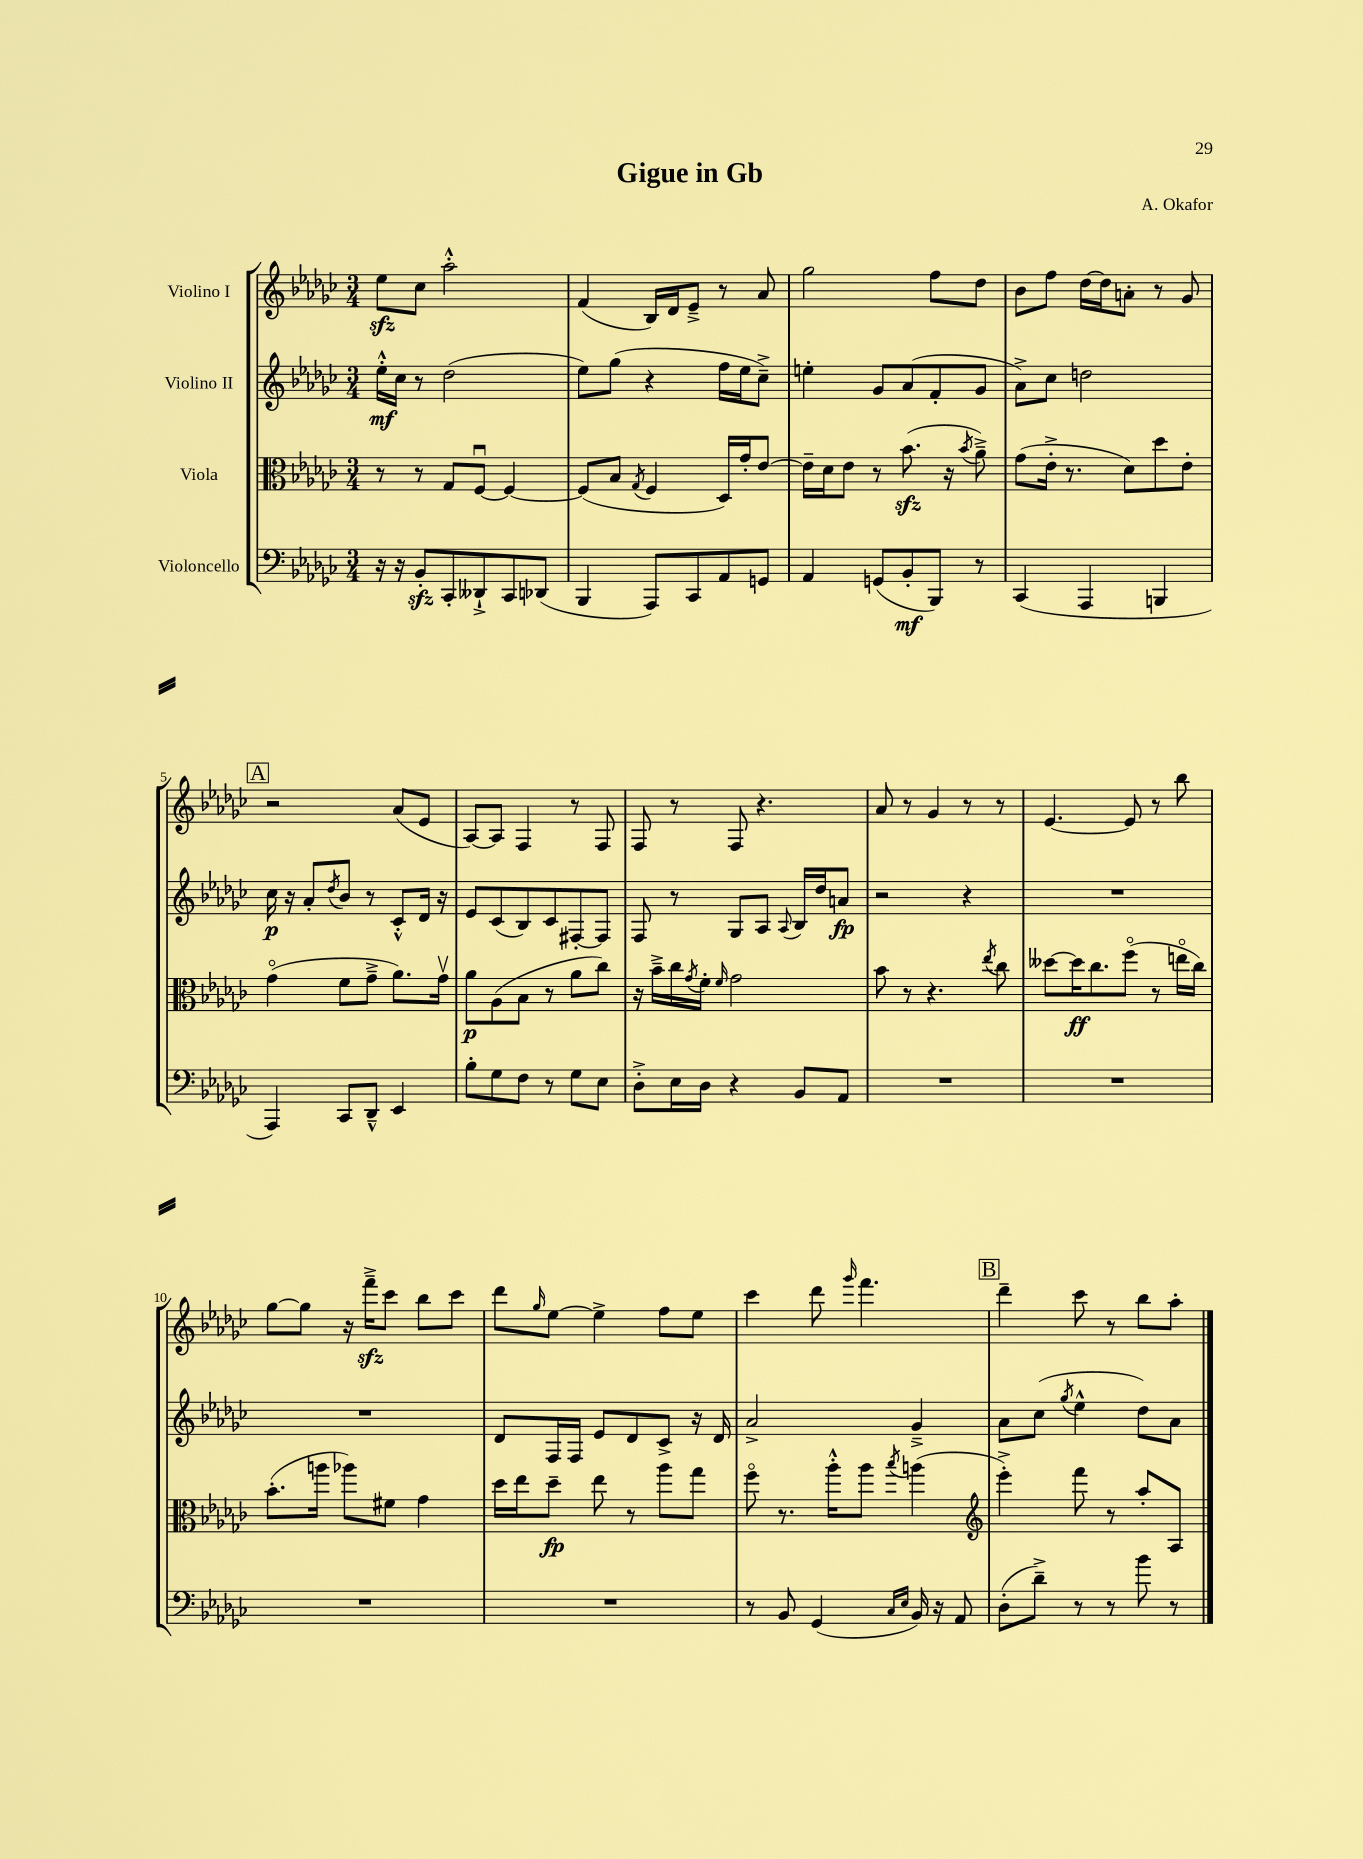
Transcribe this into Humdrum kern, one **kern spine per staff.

**kern	**dynam	**kern	**dynam	**kern	**dynam	**kern
*part4	*part4	*part3	*part3	*part2	*part2	*part1
*staff4	*staff4	*staff3	*staff3	*staff2	*staff2	*staff1
*I"Violoncello	*	*I"Viola	*	*I"Violino II	*	*I"Violino I
*clefF4	*	*clefC3	*	*clefG2	*	*clefG2
*k[b-e-a-d-g-c-]	*	*k[b-e-a-d-g-c-]	*	*k[b-e-a-d-g-c-]	*	*k[b-e-a-d-g-c-]
*M3/4	*	*M3/4	*	*M3/4	*	*M3/4
=1	=1	=1	=1	=1	=1	=1
16r	.	8r	.	16ee-'^^\LL	mf	8ee-zz\L
16r	.	.	.	16cc-\JJ	.	.
8BB-zz'/L	.	8r	.	8r	.	8cc-\J
8CC-'/	.	8G-/L	.	(2dd-\	.	2aa-'^^\
8DD--X`^/	.	[8Fu/J	.	.	.	.
8CC-/	.	4F/_	.	.	.	.
(8DD-X/J	.	.	.	.	.	.
=2	=2	=2	=2	=2	=2	=2
4BBB-/	.	(8F/L]	.	8ee-\L)	.	(4f/
.	.	8B-/J	.	(8gg-\J	.	.
.	.	8qG-/	.	.	.	.
8AAA-/L)	.	4F/	.	4r	.	16B-/LL)
.	.	.	.	.	.	16d-/J
8CC-/	.	.	.	.	.	8e-~^/J
8AA-/	.	16D-/LL)	.	16ff\LL	.	8r
.	.	16g-'/J	.	16ee-\J	.	.
8GGn/J	.	[8e-/J	.	8cc-~^\J)	.	8a-/
=3	=3	=3	=3	=3	=3	=3
4AA-/	.	16e-~\LL]	.	4een'\	.	2gg-\
.	.	16d-\J	.	.	.	.
.	.	8e-\J	.	.	.	.
(8GGn/L	.	8r	.	8g-/L	.	.
8BB-'/	mf	(8.b-zz\	.	(8a-/	.	.
8BBB-/J)	.	.	.	8f'/	.	8ff\L
.	.	16r	.	.	.	.
.	.	8qb-/	.	.	.	.
8r	.	8a-~^\)	.	8g-/J	.	8dd-\J
=4	=4	=4	=4	=4	=4	=4
(4CC-/	.	(8g-\L	.	8a-^\L)	.	8b-\L
.	.	16e-'^\Jk	.	8cc-\J	.	8ff\J
.	.	8.r	.	.	.	.
4AAA-/	.	.	.	2ddn\	.	[16dd-\LL
.	.	.	.	.	.	16dd-\J]
.	.	8d-\L)	.	.	.	8an'\J
4BBBn/	.	8dd-\	.	.	.	8r
.	.	8e-'\J	.	.	.	8g-/
!!LO:LB:g=z
!!LO:REH:place=s1:t=A
=5	=5	=5	=5	=5	=5	=5
4AAA-/)	.	(4g-\	.	16cc-\	p	2r
.	.	.	.	16r	.	.
.	.	.	.	8a-'/L	.	.
.	.	.	.	8qdd-/	.	.
8CC-/L	.	8f\L	.	8b-/J	.	.
8DD-~^^/J	.	8g-~^\J	.	8r	.	.
4EE-/	.	8.a-\L)	.	8c-'^^/L	.	(8a-/L
.	.	.	.	16d-/Jk	.	8e-/J
.	.	16g-v\Jk	.	16r	.	.
=6	=6	=6	=6	=6	=6	=6
8B-'\L	.	8a-\L	p	8e-/L	.	[8A-/L)
8G-\	.	(8A-\	.	(8c-/	.	8A-/J]
8F\J	.	8B-\J	.	8B-/)	.	4F/
8r	.	8r	.	8c-/	.	.
8G-\L	.	8a-\L	.	[8F#X'/	.	8r
8E-\J	.	8cc-\J)	.	8F#/J]	.	8F/
=7	=7	=7	=7	=7	=7	=7
8D-'^\L	.	16r	.	8F/	.	8F/
.	.	16b-~^\LL	.	.	.	.
16E-\L	.	16cc-\	.	8r	.	8r
.	.	8qg-/	.	.	.	.
16D-\JJ	.	16f'\JJ	.	.	.	.
.	.	16qqf/	.	.	.	.
4r	.	2g-\	.	8G-/L	.	8F/
.	.	.	.	8A-/J	.	4.r
.	.	.	.	8qqA-/	.	.
8BB-/L	.	.	.	16B-/LL	.	.
.	.	.	.	16dd-/J	.	.
8AA-/J	.	.	.	8an/J	fp	.
=8	=8	=8	=8	=8	=8	=8
2.r	.	8b-\	.	2r	.	8a-/
.	.	8r	.	.	.	8r
.	.	4.r	.	.	.	4g-/
.	.	.	.	4r	.	8r
.	.	8qee-/	.	.	.	.
.	.	8cc-\	.	.	.	8r
=9	=9	=9	=9	=9	=9	=9
2.r	.	[8dd--X\L	.	2.r	.	[4.e-/
.	.	16dd--\K]	ff	.	.	.
.	.	8.cc-\	.	.	.	.
.	.	(8ff\J	.	.	.	8e-/]
.	.	8r	.	.	.	8r
.	.	16een\LL	.	.	.	8bb-\
.	.	16cc-\JJ)	.	.	.	.
!!LO:LB:g=z
=10	=10	=10	=10	=10	=10	=10
2.r	.	(8.b-'\L	.	2.r	.	[8gg-\L
.	.	.	.	.	.	8gg-\J]
.	.	16aan\Jk	.	.	.	.
.	.	8aa-X\L)	.	.	.	16r
.	.	.	.	.	.	16fffzz~^\KL
.	.	8f#X\J	.	.	.	8ccc-\J
.	.	4g-\	.	.	.	8bb-\L
.	.	.	.	.	.	8ccc-\J
=11	=11	=11	=11	=11	=11	=11
2.r	.	16dd-\LL	.	8d-/L	.	8ddd-\L
.	.	16ee-\J	.	.	.	.
.	.	.	.	.	.	16qqgg-/
.	.	8dd-~\J	fp	16F/L	.	[8ee-\J
.	.	.	.	16F/JJ	.	.
.	.	8ee-\	.	8e-/L	.	4ee-^\]
.	.	8r	.	8d-/	.	.
.	.	8aa-\L	.	8c-^/J	.	8ff\L
.	.	8gg-\J	.	16r	.	8ee-\J
.	.	.	.	16d-/	.	.
=12	=12	=12	=12	=12	=12	=12
8r	.	8ff\	.	2a-^/	.	4ccc-\
8BB-/	.	8.r	.	.	.	.
(4GG-/	.	.	.	.	.	8ddd-\
.	.	16aa-'^^\KL	.	.	.	.
.	.	.	.	.	.	16qqggg-/
.	.	8aa-\J	.	.	.	4.fff\
16qqC-/LL	.	.	.	.	.	.
16qqE-/JJ	.	8qbb-/	.	.	.	.
16BB-/)	.	(4aan\	.	4g-~^/	.	.
16r	.	.	.	.	.	.
8AA-/	.	.	.	.	.	.
!!LO:REH:place=s1:t=B
=13	=13	=13	=13	=13	=13	=13
*	*	*clefG2	*	*	*	*
(8D-'\L	.	4eee-'^\)	.	8a-\L	.	4ddd-~\
8d-~^\J)	.	.	.	(8cc-\J	.	.
.	.	.	.	8qgg-/	.	.
8r	.	8fff\	.	4ee-^^\	.	8ccc-\
8r	.	8r	.	.	.	8r
8b-\	.	8aa-'/L	.	8dd-\L)	.	8bb-\L
8r	.	8A-/J	.	8a-\J	.	8aa-'\J
==	==	==	==	==	==	==
*-	*-	*-	*-	*-	*-	*-
